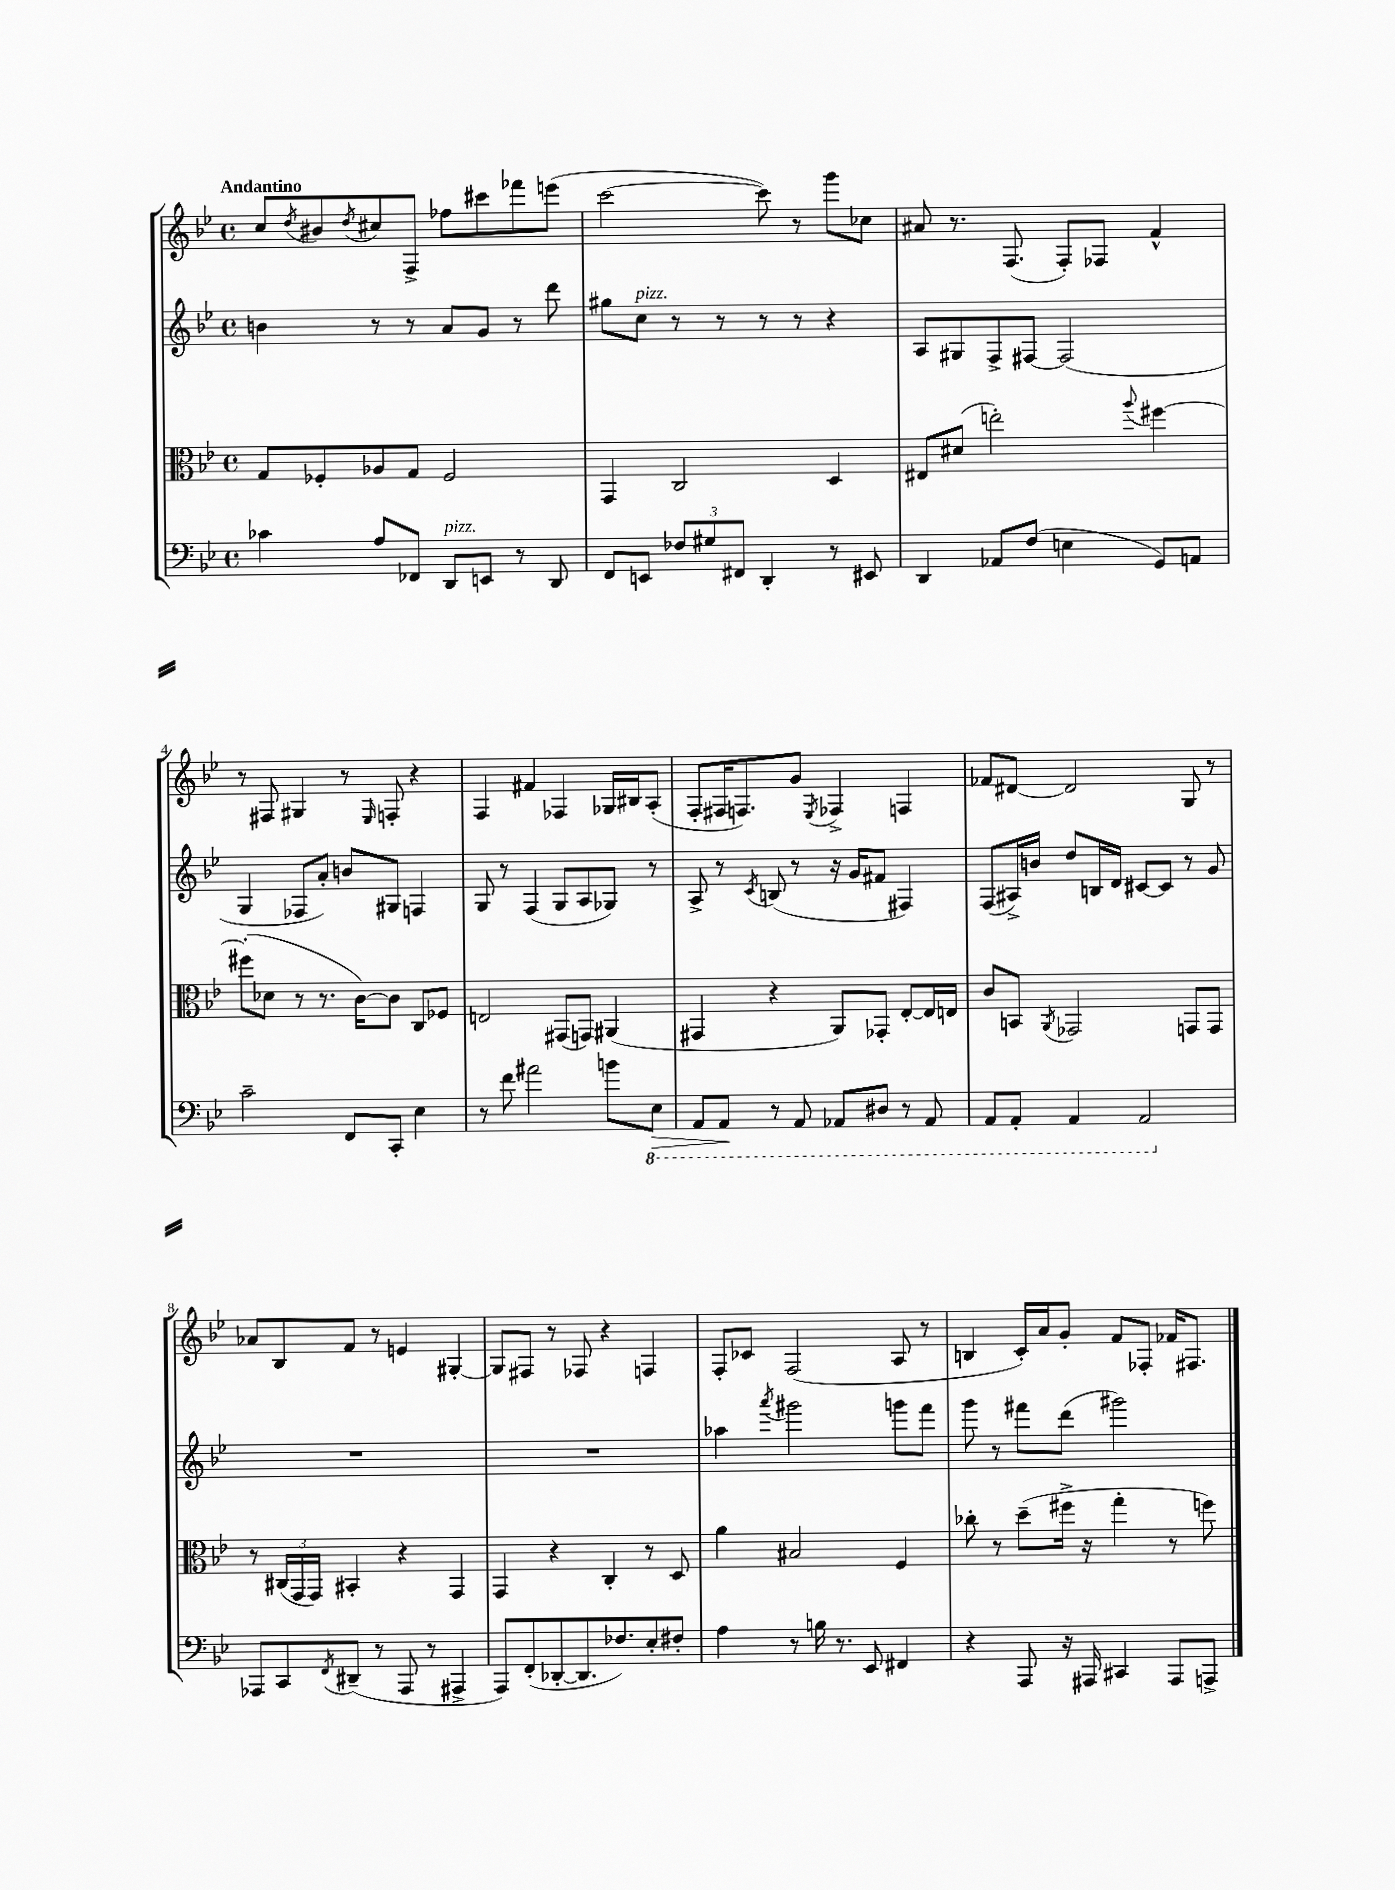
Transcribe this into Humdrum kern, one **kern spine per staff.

**kern	**dynam	**kern	**kern	**kern
*part4	*part4	*part3	*part2	*part1
*staff4	*staff4	*staff3	*staff2	*staff1
*clefF4	*	*clefC3	*clefG2	*clefG2
*k[b-e-]	*	*k[b-e-]	*k[b-e-]	*k[b-e-]
*M4/4	*	*M4/4	*M4/4	*M4/4
*met(c)	*	*met(c)	*met(c)	*met(c)
=1	=1	=1	=1	=1
!	!	!	!	!LO:TX:a:B:t=Andantino
4c-X\	.	8G/L	4bn\	8cc/L
.	.	.	.	8qdd/
.	.	8F-X'/	.	8b#X/
.	.	.	.	8qdd/
8A/L	.	8A-X/	8r	8cc#X/
8FF-X/J	.	8G/J	8r	8F^/J
!LO:TX:a:i:t=pizz.	!	!	!	!
8DD/L	.	2F-/	8a/L	8ff-X\L
8EEn/J	.	.	8g/J	8ccc#X\
8r	.	.	8r	8fff-X\
8DD/	.	.	8ddd\	(8eeen\J
=2	=2	=2	=2	=2
8FF/L	.	4GG/	8gg#X\L	[2ccc\
!	!	!	!LO:TX:a:i:t=pizz.	!
8EEn/J	.	.	8cc\J	.
12F-X/L	.	2C/	8r	.
12G#X/	.	.	.	.
.	.	.	8r	.
12FF#X/J	.	.	.	.
4DD'/	.	.	8r	8ccc\])
.	.	.	8r	8r
8r	.	4D/	4r	8ggg\L
8EE#X/	.	.	.	8cc-X\J
=3	=3	=3	=3	=3
4DD/	.	8E#X/L	8A/L	8a#X/
.	.	(8d#X/J	8G#X/	8.r
8AA-X/L	.	2een'\)	8F^/	.
.	.	.	.	(8.F/
(8F/J	.	.	[8F#X/J	.
4En\	.	.	(2F#/]	8F'/L)
.	.	.	.	8F-X/J
.	.	8qqaa/	.	.
8GG/L)	.	[4ff#X\	.	4f^^/
8AAn/J	.	.	.	.
!!LO:LB:g=z
=4	=4	=4	=4	=4
2c~\	.	(8ff#X'\L]	4G/	8r
.	.	8d-X\J	.	8F#X/
.	.	8r	8F-X/L	4G#X/
.	.	8.r	8a'/J)	.
8FF/L	.	.	8bn/L	8r
.	.	[16c\KL)	.	.
.	.	.	.	16qqE-/
8CC'/J	.	8c\J]	8G#X/J	8Fn'/
4E-\	.	8C/L	4Fn/	4r
.	.	8F-X/J	.	.
=5	=5	=5	=5	=5
8r	.	2En/	8G/	4F/
8f\	.	.	8r	.
2a#X\	.	.	(4F/	4f#X/
.	.	(8GG#X/L	8G/L	4F-X/
.	.	8GGn/J)	8A/	.
8bn\L	.	(4AA#X/	8G-X/J)	16G-X/LL
.	.	.	.	16B#X/J
*8ba	*	*	*	*
8EE-\J	.	.	8r	(8A'/J
=6	=6	=6	=6	=6
!	!LO:HP:b	!	!	!
8AAA/L	>	4GG#X/	8A^/	8F'/L
8AAA/J	.	.	8r	16F#X/K
.	.	.	.	8.Fn/)
.	.	.	8qc/	.
8r	]	4r	(8Bn/	.
8AAA/	.	.	8r	8g/J
.	.	.	.	8qE-/
8AAA-X/L	.	8AA/L)	16r	4F-X^/
.	.	.	16g/KL	.
8DD#X/J	.	8GG-X'/J	8f#X/J	.
8r	.	[8E-'/L	4F#X/)	4Fn/
8AAA-/	.	16E-/L]	.	.
.	.	16En/JJ	.	.
=7	=7	=7	=7	=7
8AAA/L	.	8c/L	(8F/L	8f-X/L
8AAA'/J	.	8BBn/J	16A#X^/L)	[8d#X/J
.	.	.	16bn/JJ	.
.	.	8qAA/	.	.
4AAA/	.	2GG-X/	8dd/L	2d#/]
.	.	.	16Bn/L	.
.	.	.	16d/JJ	.
2AAA/	.	.	[8c#X/L	.
.	.	.	8c#/J]	.
.	.	8GGn/L	8r	8G/
.	.	8GG/J	8g/	8r
!!LO:LB:g=z
=8	=8	=8	=8	=8
*X8ba	*	*	*	*
8AAA-X/L	.	8r	1r	8a-X/L
8CC/	.	(24C#X/LL	.	8B-/
.	.	24GG/	.	.
.	.	24GG/JJ)	.	.
8qFF/	.	.	.	.
(8DD#X~/J	.	4BB#X'/	.	8f/J
8r	.	.	.	8r
8AAA-/	.	4r	.	4en/
8r	.	.	.	.
4AAA#X^/	.	4GG/	.	[4G#X'/
=9	=9	=9	=9	=9
8AAA/L)	.	4GG/	1r	8G#/L]
(8FF'/	.	.	.	8F#X/J
[8DD-X'/	.	4r	.	8r
8.DD-/]	.	.	.	8F-X/
.	.	4C'/	.	4r
8.F-X/)	.	.	.	.
8E-'/	.	8r	.	4Fn/
8F#X'/J	.	8D/	.	.
=10	=10	=10	=10	=10
4A\	.	4a\	4aa-X\	8F'/L
.	.	.	.	8c-X/J
.	.	.	8qaaa/	.
8r	.	2B#X/	2ggg#X\	(2F/
16Bn\	.	.	.	.
8.r	.	.	.	.
8EE-/	.	.	.	.
4FF#X/	.	4F/	8gggn\L	8A/
.	.	.	8fff\J	8r
=11	=11	=11	=11	=11
4r	.	8cc-X'\	8ggg\	4Bn/
.	.	8r	8r	.
8AAA/	.	(8dd~\L	8fff#X\L	16c'/LL)
.	.	.	.	16a/J
16r	.	16ff#X^\Jk	(8ddd\J	8g'/J
16AAA#X/	.	16r	.	.
4CC#X/	.	4gg'\	2ggg#X\)	8f/L
.	.	.	.	8F-X'/J
8AAA#/L	.	8r	.	16f-X/KL
.	.	.	.	8.F#X/J
8AAAn^/J	.	8ffn\)	.	.
==	==	==	==	==
*-	*-	*-	*-	*-
